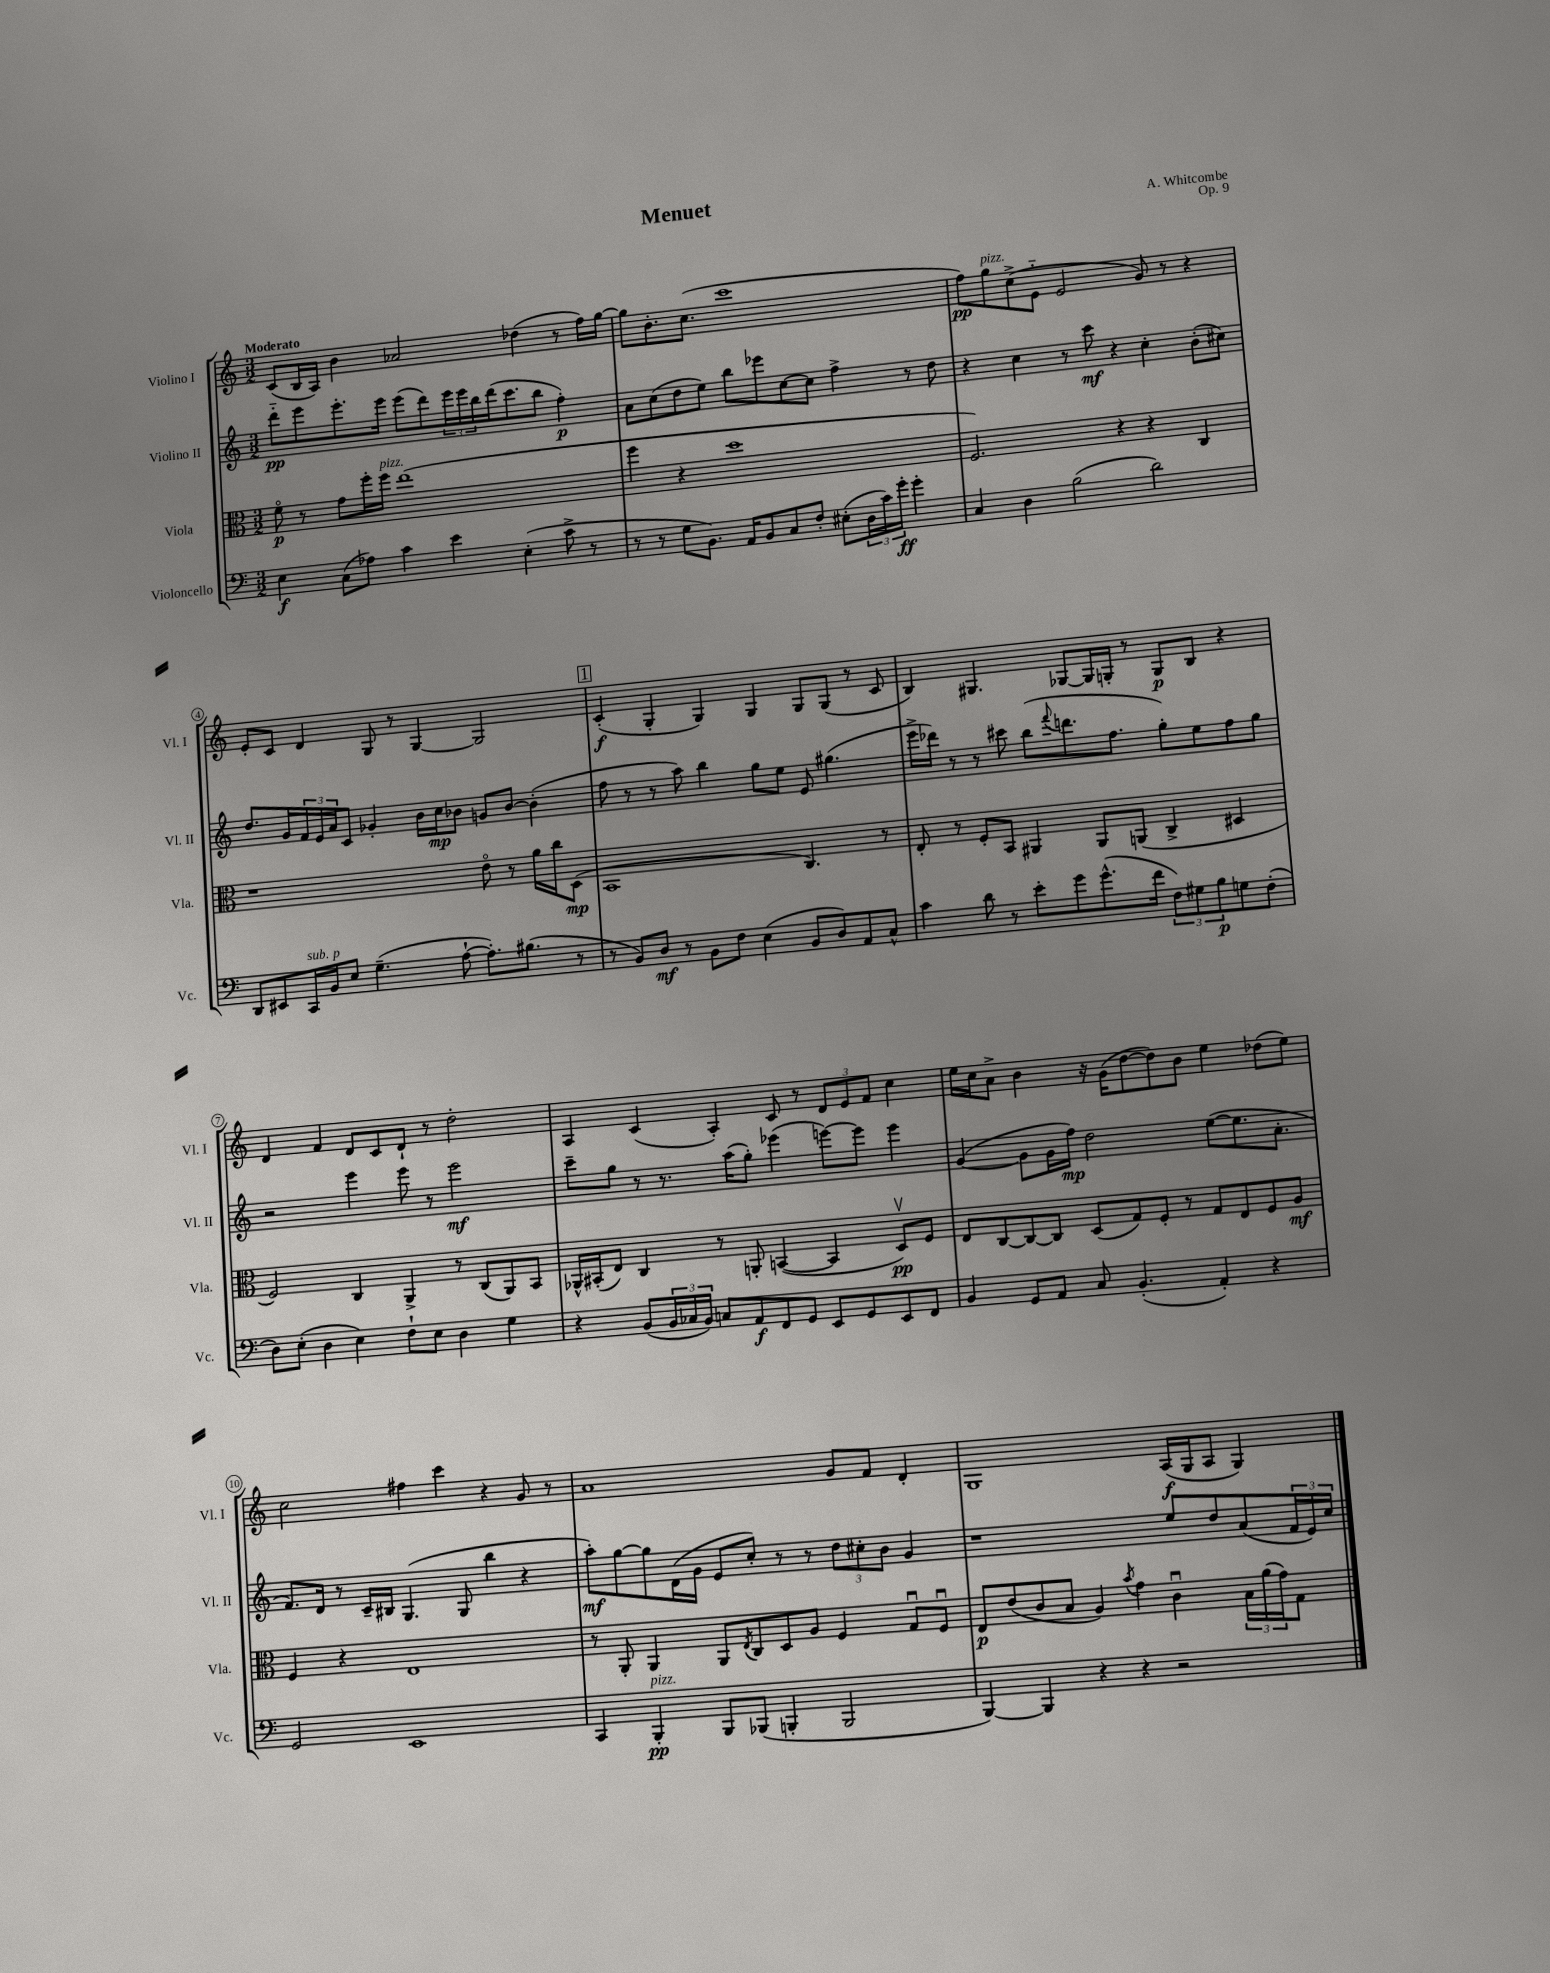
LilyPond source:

\header { title = "Menuet" composer = "A. Whitcombe" opus = "Op. 9" }
<<
\new StaffGroup <<
\new Staff = "s0" \with { instrumentName = "Violino I" shortInstrumentName = "Vl. I" } {
    \clef treble \key c \major \numericTimeSignature \time 3/2 \tempo "Moderato"
    c'8( b16 a16) b'4 aes'2 des''4( r8 f''16) g''16~ |
    g''8 b'8.-. c''8.( c'''1 |
    f''8\pp) g''8^\markup { \italic "pizz." } c''8->( e'8-_ e'2 g'8) r8 r4 |
    e'8-. c'8 d'4 g8 r8 g4~ g2 |
    \mark \markup { \box "1" } c'4-.\f( g4-. g4) g4 g8 g8( r8 c'8 |
    b4) gis4. ges8~ ges16 g16-. r8 g8\p b8 r4 |
    d'4 f'4 d'8 c'8 d'8-! r8 d''2-. |
    a4 c'4( a4-.) c'8 r8 \tuplet 3/2 { d'8 e'8 f'8 } c''4 |
    e''16 c''16 a'8-> b'4 r16 g'16( d''8~ d''8) b'8 e''4 des''8( e''8) |
    c''2 fis''4 c'''4 r4 g'8 r8 |
    a'1 g'8 f'8 d'4-. |
    g1 a16\f( g16 a8 g4) \bar "|." |
}
\new Staff = "s1" \with { instrumentName = "Violino II" shortInstrumentName = "Vl. II" } {
    \clef treble \key c \major \numericTimeSignature \time 3/2
    d'''8-_\pp e'''8 e'''8.-. e'''16 e'''8( d'''8) \tuplet 3/2 { e'''16 e'''16 b''16 } d'''16( c'''8. b''8 f''4-.\p) |
    a'8 c''8( d''8 e''8) b''8 ees'''8 c''8~ c''8 f''4-> r8 d''8 |
    r4 c''4 r8 c'''8\mf r4 c''4-. b'8-.( cis''8) |
    d''8. g'16 \tuplet 3/2 { f'16 e'16 a'16 } c'8 ges'4-. b'16 c''16\mp bes'8 g'8 bes'8~ bes'4-.( |
    \mark \markup { \box "1" } f''8 r8 r8 a''8) b''4 g''8 e''8 e'8 gis''4.( |
    e'''16-> des'''16) r8 r8 cis'''8 b''8( \appoggiatura { f'''8 } d'''8. f''8. g''8-.) e''8 f''8 g''8 |
    r2 e'''4 e'''8 r8 e'''2\mf |
    c'''8-- g''8 r8 r8. a''16( g''8-.) ees'''4( e'''8~) e'''8 e'''4 |
    g'4~( g'8 g'16 f''16\mp) d''2 e''8~( e''8. a'8.-. |
    f'8.) d'16 r8 c'16-- bis16 g4.( g8 b''4 r4 |
    a''8-.\mf) g''8~ g''8 d'16( g'16 e'8 c''8-.) r8 r8 \tuplet 3/2 { d''8 cis''8-. b'8 } g'4 |
    r1 e''8 d''8 a'8( \tuplet 3/2 { f'16 e'16) c''16 } \bar "|." |
}
\new Staff = "s2" \with { instrumentName = "Viola" shortInstrumentName = "Vla." } {
    \clef alto \key c \major \numericTimeSignature \time 3/2
    f'8\flageolet\p r8 g'8 f''16-. f''16^\markup { \italic "pizz." } e''1( |
    f''4 r4 d''1 |
    f2.) r4 r4 c4 |
    r1 e'8\flageolet r8 a'16 c''16 d8\mp( |
    \mark \markup { \box "1" } b,1 c4.) r8 |
    e8-. r8 f8-. b,8 ais,4 ais,8 a,8( c4-> dis4 |
    f2) c4 a,4-> r8 c8( a,8) b,8 |
    aes,16-^ bis,16-.( e8) c4 r8 a,8-. b,4~( b,4 d8\upbow\pp) f8 |
    e8 c8~ c8~ c8 d8( g8) f8-. r8 g8 e8 f8 a8\mf |
    f4 r4 e1 |
    r8 a,8-. a,4 a,8 \acciaccatura { e8 } c8 d8 a8 f4 g8\downbow f8\downbow |
    e8\p e'8( c'8 b8 a4) \acciaccatura { b'8 } g'4 c'4\downbow \tuplet 3/2 { b16 a'16( g'16) } g8 \bar "|." |
}
\new Staff = "s3" \with { instrumentName = "Violoncello" shortInstrumentName = "Vc." } {
    \clef bass \key c \major \numericTimeSignature \time 3/2
    e4\f c8( aes8) c'4 e'4 e4-.( c'8-> r8 |
    r8 r8 g8 b,8.) a,16 b,8 c8 f8-. eis8-.( \tuplet 3/2 { d16 c'16) g'16-.\ff } g'4-. |
    c4 d4 b2( d'2) |
    d,8 eis,8 c,16^\markup { \italic "sub. p" } b,16 e8 g4.--( a8~-! a8.-.) bis8.( r8 |
    \mark \markup { \box "1" } r8 b,8) d8\mf r8 b,8 f8 e4( b,8 d8) a,8 c8-^ |
    c'4 d'8 r8 e'8-. g'8 g'8.-^( f'16 \tuplet 3/2 { f8) gis8 b8\p } g8 f8-.( |
    d8) e8-.( d4 e4) f8-! e8 d4 g4 |
    r4 b,8( \tuplet 3/2 { b,16 ces16 b,16) } c8 a,8\f f,8 g,8 e,8 g,8 e,8 f,8 |
    b,4 g,8 a,8 c8 b,4.-.( a,4-.) r4 |
    g,2 e,1 |
    c,4 b,,4-.\pp^\markup { \italic "pizz." } b,,8 bes,,8( b,,4-. b,,2 |
    b,,4~) b,,4 r4 r4 r2 \bar "|." |
}
>>
>>
\layout { \context { \Score \override BarNumber.stencil = #(make-stencil-circler 0.1 0.3 ly:text-interface::print) } }
